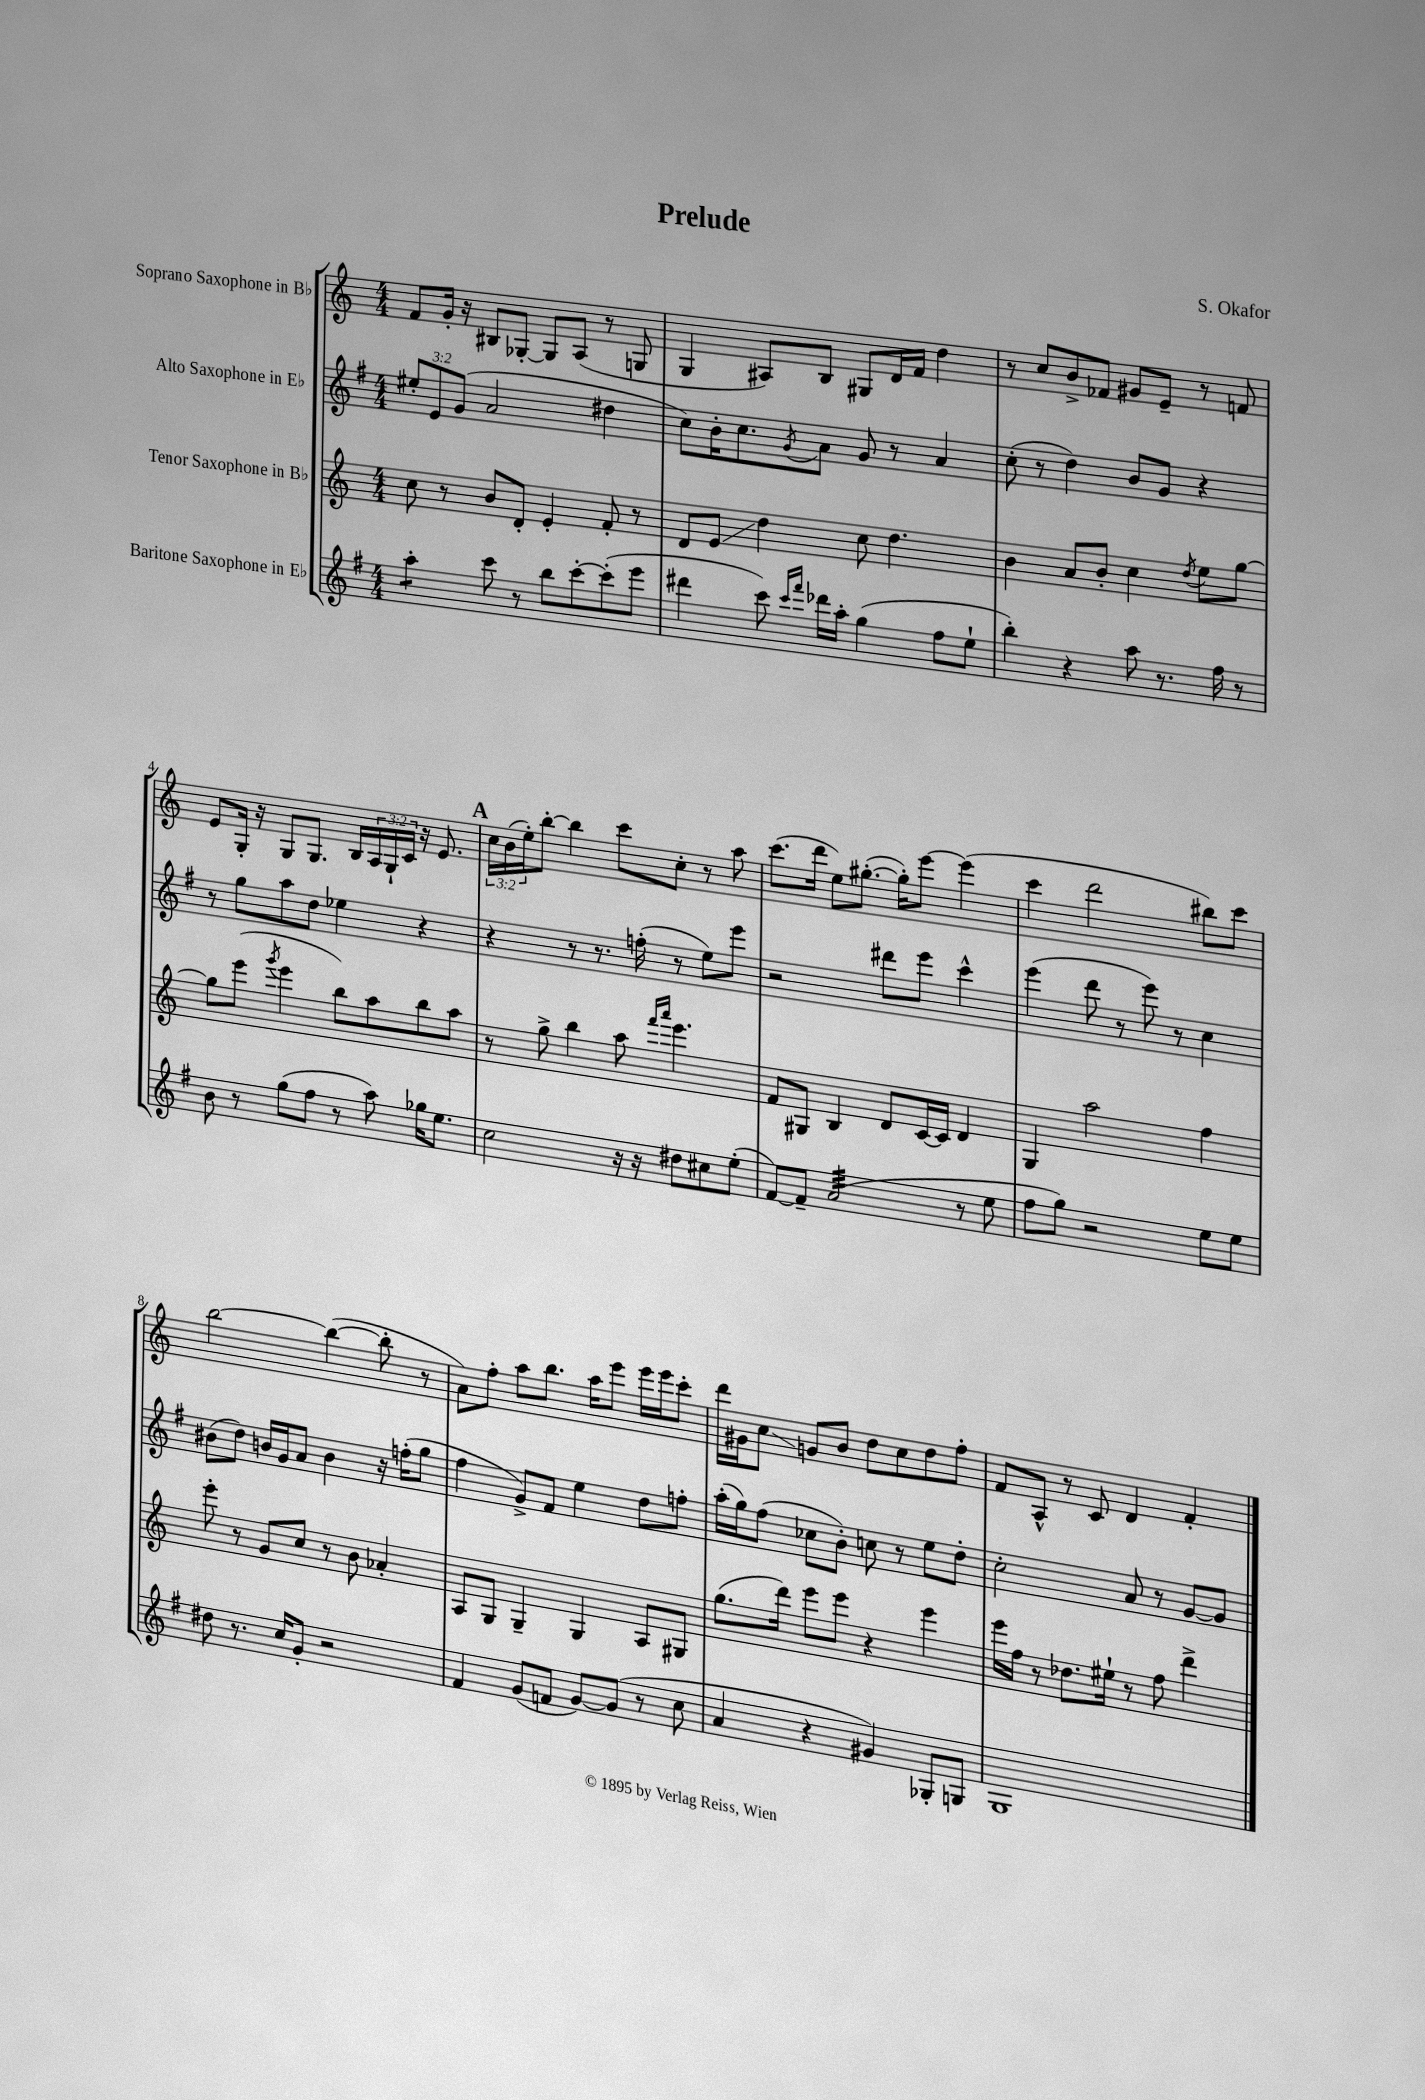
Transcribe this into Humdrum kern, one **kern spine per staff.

**kern	**kern	**kern	**kern
*staff4	*staff3	*staff2	*staff1
*clefG2	*clefG2	*clefG2	*clefG2
*k[f#]	*k[]	*k[f#]	*k[]
*M4/4	*M4/4	*M4/4	*M4/4
4aa'	8cc	12ee#'	8f
.	.	12e	.
.	8r	.	16g'
.	.	(12g	.
.	.	.	16r
8ccc	8b	2a	8B#
8r	8d'	.	[8G-'
8bb	4e'	.	8G-]
[8ccc'	.	.	(8A
(8ccc']	8f'	4dd#	8r
8eee	8r	.	8G
=	=	=	=
4ddd#	8d	8cc)	4G
.	8e	16b'	.
.	.	8.cc	.
8ccc)	4dd	.	8A#)
16qqccc	.	.	.
16qqfff#	.	8qg	.
16ddd-	.	8a	8B
16aa'	.	.	.
(4gg	8cc	8g	8G#
.	4.dd	8r	16d
.	.	.	16f
8ff#	.	4a	4dd
8ee`	.	.	.
=	=	=	=
4bb')	4b	(8cc'	8r
.	.	8r	8cc
4r	8a	4dd)	8b^
.	8b'	.	8f-
8aa	4cc	8b	8g#
8.r	.	8g	8e~
.	8qdd	.	.
.	8ee	4r	8r
16ff#	.	.	.
8r	[8gg	.	8f
=	=	=	=
8b	8gg]	8r	8e
8r	(8eee	8gg	16G'
.	.	.	16r
.	8qggg	.	.
(8gg	4eee	8aa	8G
8ff#	.	8dd	8.G
8r	8bb)	4ee-	.
.	.	.	16B
8aa)	8aa	.	24A
.	.	.	24G`
.	.	.	24c
16gg-	8bb	4r	16r
8.ee	.	.	8.e
.	8aa	.	.
=	=	=	=
2cc	8r	4r	24cc
.	.	.	(24b
.	.	.	24ee')
.	8gg^	.	[8bb'
.	4bb	8r	4bb]
.	.	8.r	.
16r	8aa	.	8ccc
16r	.	(16ff'	.
.	16qqfff	.	.
.	16qqaaa	.	.
8dd#	4.eee	8r	8cc'
8cc#	.	8ee)	8r
(8ee'	.	8eee	8aa
=	=	=	=
[8f#)	8f	2r	(8.ccc
8f#~]	8G#	.	.
.	.	.	16ddd
(2a	4B	.	8ee)
.	.	.	([8.gg#'
.	8d	8ddd#	.
.	.	.	16gg#'])
.	[16c	8eee	[8eee
.	16c]	.	.
8r	4d	4ccc^^	(4eee]
8ee	.	.	.
=	=	=	=
8ff#	4G	(4eee	4ccc
8gg)	.	.	.
2r	2aa	8ddd	2ddd
.	.	8r	.
.	.	8eee)	.
.	.	8r	.
8ee	4ff	4cc	8bb#)
8ee	.	.	8ccc
=	=	=	=
8dd#	8eee'	(8b#	[2bb
8.r	8r	8dd)	.
.	8g	16b	.
16cc	.	16g	.
8g'	8cc	8a	.
2r	8r	4b	(4bb_
.	8b	.	.
.	4a-'	16r	8bb']
.	.	(16ff'	.
.	.	8gg	8r
=	=	=	=
4f#	8A	4ff#	8a)
.	8G	.	8ff'
(8g	4G~	8g^)	8aa
8f	.	8f#	8.bb
[8g)	4G	4ee	.
.	.	.	16aa
(8g]	.	.	8eee
8r	8A	8dd	16eee
.	.	.	16eee
8cc	8G#	8ff'	8ccc'
=	=	=	=
4a	(8.gg	(16aa'	16ddd
.	.	16gg)	16g#
.	.	(8ff#	8cc
.	16ddd)	.	.
4r	8eee	8cc-	8g
.	8eee	8b')	8b
4g#)	4r	8cc	8dd
.	.	8r	8cc
8G-'	4eee	8ee	8dd
8G	.	8dd'	8ff'
=	=	=	=
1G	16eee	2cc'	8f
.	16ff	.	.
.	8r	.	8A^^
.	8.dd-	.	8r
.	.	.	8c
.	16ee#`	.	.
.	8r	8a	4d
.	8ff	8r	.
.	4ddd^	[8g	4f'
.	.	8g]	.
==	==	==	==
*-	*-	*-	*-
